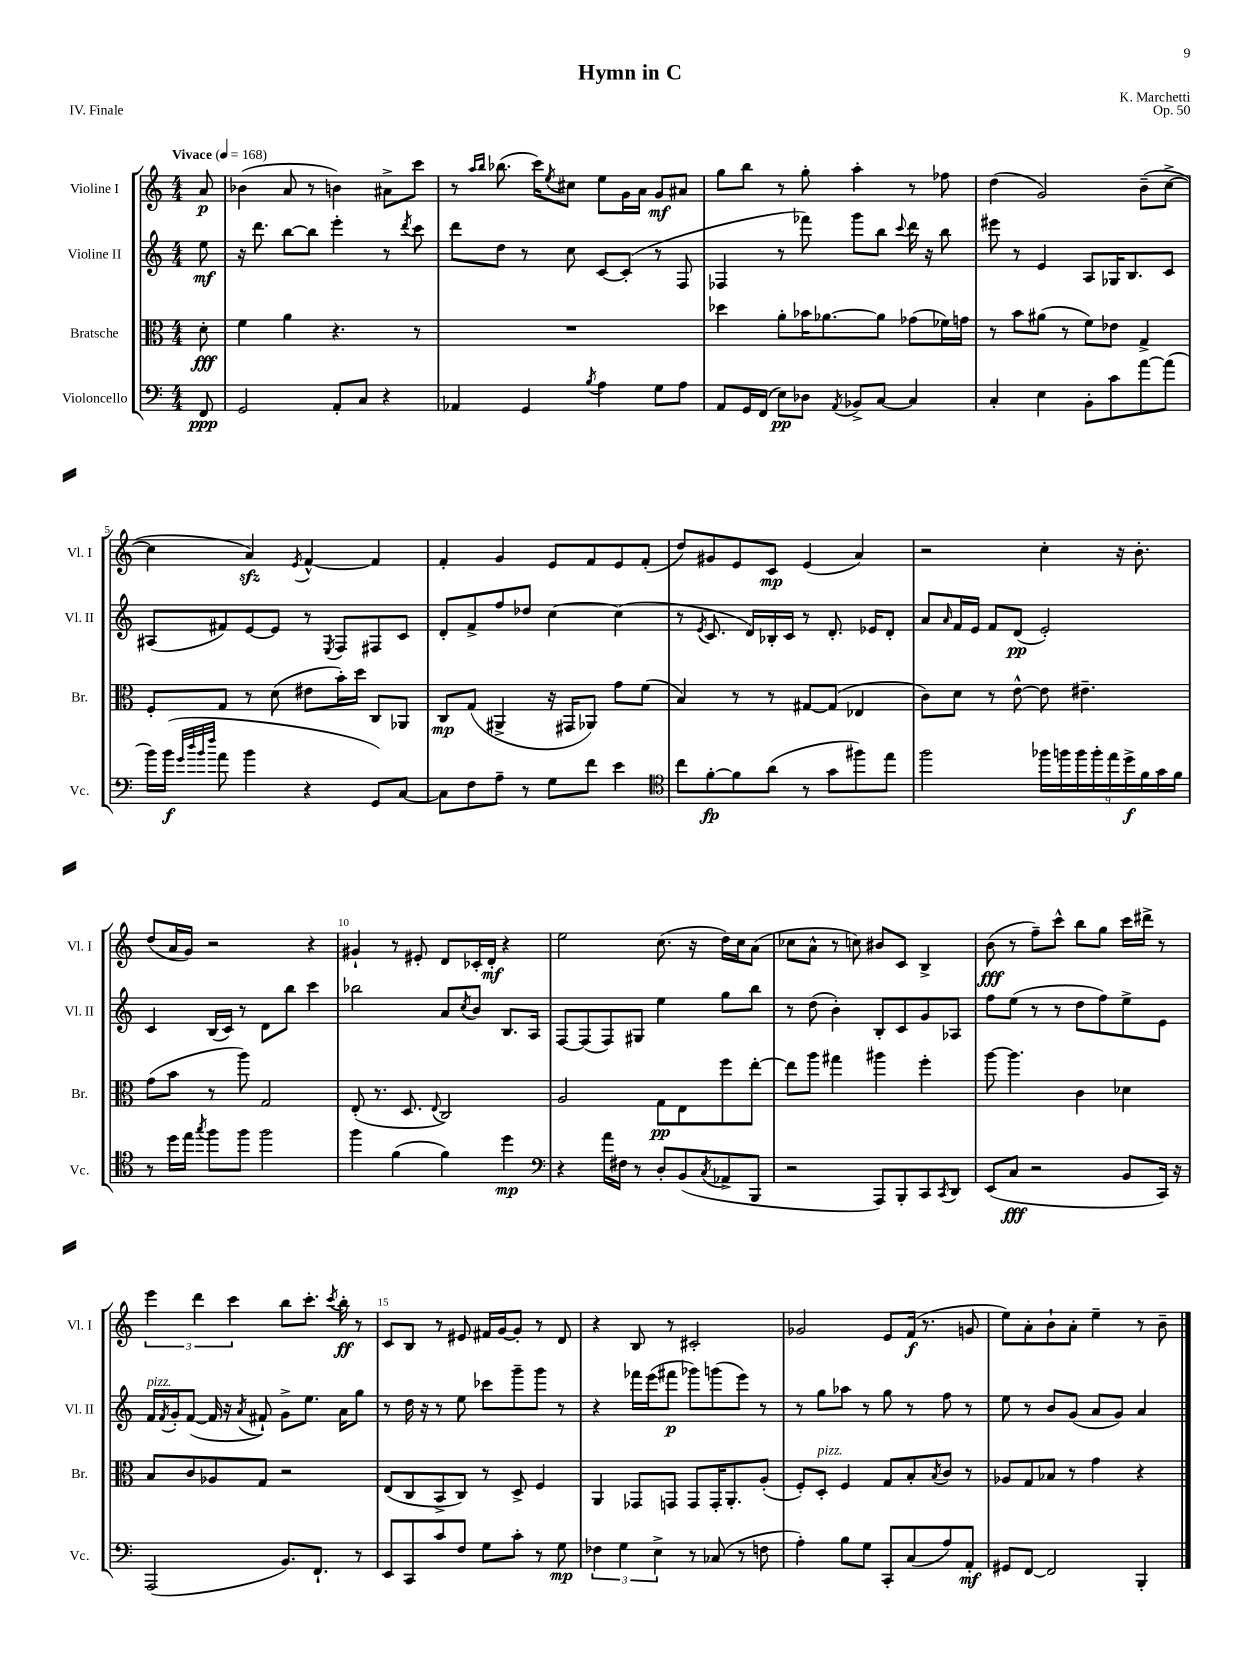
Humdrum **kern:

**kern	**kern	**kern	**kern
*staff4	*staff3	*staff2	*staff1
*clefF4	*clefC3	*clefG2	*clefG2
*k[]	*k[]	*k[]	*k[]
*M4/4	*M4/4	*M4/4	*M4/4
*MM168	*MM168	*MM168	*MM168
8FF	8d'	8ee	8a
=	=	=	=
2GG	4f	16r	(4b-
.	.	8.ddd	.
.	4a	[8bb	8a
.	.	8bb]	8r
8AA'	4.r	4eee'	4b)
8C	.	.	.
4r	.	8r	8a#^
.	.	8qddd	.
.	8r	8ccc	8ccc
=	=	=	=
4AA-	1r	8ddd	8r
.	.	.	16qqaa
.	.	.	16qqbb
.	.	8dd	(8.bb-
4GG	.	8r	.
.	.	.	16ccc)
.	.	.	8qee
.	.	8cc	8cc#
8qB	.	.	.
4A	.	[8c	8ee
.	.	(8c']	16g
.	.	.	16a
8G	.	8r	8g
8A	.	8F	8a#
=	=	=	=
8AA	4dd-	4F-	8gg
16GG	.	.	8bb
(16FF	.	.	.
8E)	8a'	8r	8r
8D-	16b-	8fff-)	8gg'
.	[8.a-	.	.
8qAA	.	.	.
8BB-^	.	8ggg	4aa'
[8C	8a-]	8bb	.
.	.	8qqccc	.
4C]	(8g-	16ddd	8r
.	.	16r	.
.	16f-)	8bb	8ff-
.	16g	.	.
=	=	=	=
4C'	8r	8eee#	(4dd
.	8b	8r	.
4E	(8a#	4e	2g)
.	8r	.	.
8BB'	8f)	8A	.
8c	8e-	16G-	.
.	.	8.B	.
[8a	4G^	.	(8b~
(8a]	.	8c	[8cc^
=	=	=	=
16b)	8F'	(8A#	4cc]
(16b	.	.	.
32qqg	.	.	.
32qqdd	.	.	.
32qqb	.	.	.
32qqff	.	.	.
8a	8G	8f#)	.
4b	8r	[8e	4a)
.	(8d	8e]	.
.	.	.	8qe
4r	8e#	8r	[4f^^
.	.	8qE	.
.	16b')	8F	.
.	16dd	.	.
8GG)	8C	8F#	4f]
[8C	8AA-	8c	.
=	=	=	=
8C]	8C	8d'	4f'
8F	(8G	8f^	.
8A~	4AA#^	8ff	4g
8r	.	8dd-	.
8G	16r	[4cc	8e
.	16GG#	.	.
8f	8AA-)	.	8f
4e	8g	(4cc]	8e
.	(8f	.	(8f'
=	=	=	=
*clefC4	*	*	*
8cc	4B)	8r	8dd)
.	.	8qe	.
[8f'	.	8.c	8g#
8f]	8r	.	8e
.	.	16d)	.
(8a	8r	16B-'	8c
.	.	16c	.
8r	[8G#	8r	(4e
8g	(8G#]	8.d'	.
8ff#)	4E-	.	4a)
.	.	16e-	.
8ee	.	8d'	.
=	=	=	=
2ff	8c)	8a	2r
.	.	16qqa	.
.	8d	16f	.
.	.	16e	.
.	8r	8f	.
.	[8e^^	(8d	.
18ff-	8e]	2e')	4cc'
18ff	.	.	.
18ff	.	.	.
.	4.e#~	.	.
18ff'	.	.	.
18ee	.	.	.
.	.	.	16r
18dd^	.	.	.
.	.	.	8.b'
18f	.	.	.
18g	.	.	.
18f	.	.	.
=	=	=	=
8r	(8g	4c	(8dd
16dd	8b	.	16a
16ee	.	.	16g)
8qgg	.	.	.
8ff	8r	(16B	2r
.	.	16c)	.
8ff	8aa)	8r	.
2ff	2G	8d	.
.	.	8bb	.
.	.	4ccc	4r
=	=	=	=
4ff	(8E'	2bb-	4g#`
.	8.r	.	.
(4f	.	.	8r
.	8.D	.	.
.	.	.	8e#'
.	8qqE	.	.
4f)	2C)	8a	8d
.	.	8qcc	.
.	.	8b	16c-'
.	.	.	16d'
4dd	.	8.B	4r
.	.	16A	.
=	=	=	=
*clefF4	*	*	*
4r	2A	[8F	2ee
.	.	(8F]	.
16a	.	8F)	.
16F#	.	.	.
8r	.	8G#	.
8D'	8G	4ee	(8.cc
(8BB	8E	.	.
.	.	.	16r
8qC	.	.	.
8AA-^	8ff	8gg	16dd)
.	.	.	16cc
8BBB	[8ee'	8bb	(8a
=	=	=	=
2r	8ee]	8r	8cc-
.	8aa	(8dd	8a^^
.	4gg#	4b')	8r
.	.	.	8cc)
8AAA)	4aa#	8B'	8b#
8BBB'	.	8c	8c
8CC	4ff'	8g	4B^
8qCC	.	.	.
8DD	.	8A-	.
=	=	=	=
(8EE	[8aa	8ff	(8b
8C	4.aa]	(8ee	8r
2r	.	8r	8ff~)
.	.	8r	8ccc^^
.	4c	8dd	8bb
.	.	8ff)	8gg
8BB	4d-	8ee^	16ccc
.	.	.	16ddd#^
16CC)	.	8e	8r
16r	.	.	.
=	=	=	=
(2AAA	8B	16f	6eee
.	.	8qf	.
.	.	16g'	.
.	8c	([8f	.
.	.	.	6ddd
.	8A-	16f]	.
.	.	16r	.
.	.	.	6ccc
.	.	8qa	.
.	8G	8f#`)	.
8.BB)	2r	8g^	8bb
.	.	8.ee	8.ccc'
8.FF`	.	.	.
.	.	.	8qccc
.	.	16a	16bb'
8r	.	8gg	8r
=	=	=	=
8EE	(8E	8r	8c
8CC	8C	16dd	8B
.	.	16r	.
8c	8BB^	8r	8r
8F	8C)	8ee	8e#
8G	8r	8ccc-	16f#
.	.	.	[16g
8c'	8D^	8ggg~	8g']
8r	4F	8ggg	8r
8G	.	8r	8d
=	=	=	=
6F-	4AA	4r	4r
6G	.	.	.
.	8GG-	16fff-	8B
.	.	(16eee	.
6E^	.	.	.
.	8GG	8fff#	8r
8r	8GG	8ggg-)	2c#'
(8C-	16GG'	(8ggg	.
.	8.AA'	.	.
8r	.	8eee)	.
8F	(8A'	8r	.
=	=	=	=
4A')	8F')	8r	2g-
.	8D'	8gg	.
8B	4F	8aa-	.
8G	.	8r	.
8CC'	8G	8gg	8e
(8C	8B'	8r	(16f
.	.	.	8.r
.	8qB	.	.
8A)	8c	8ff	.
8AA'	8r	8r	8g
=	=	=	=
8GG#	8A-	8ee	8ee)
[8FF	8G	8r	8a'
2FF]	8B-	8b	8b`
.	8r	(8g	8a'
.	4g	8a	4ee~
.	.	8g)	.
4BBB'	4r	4a	8r
.	.	.	8b~
==	==	==	==
*-	*-	*-	*-
